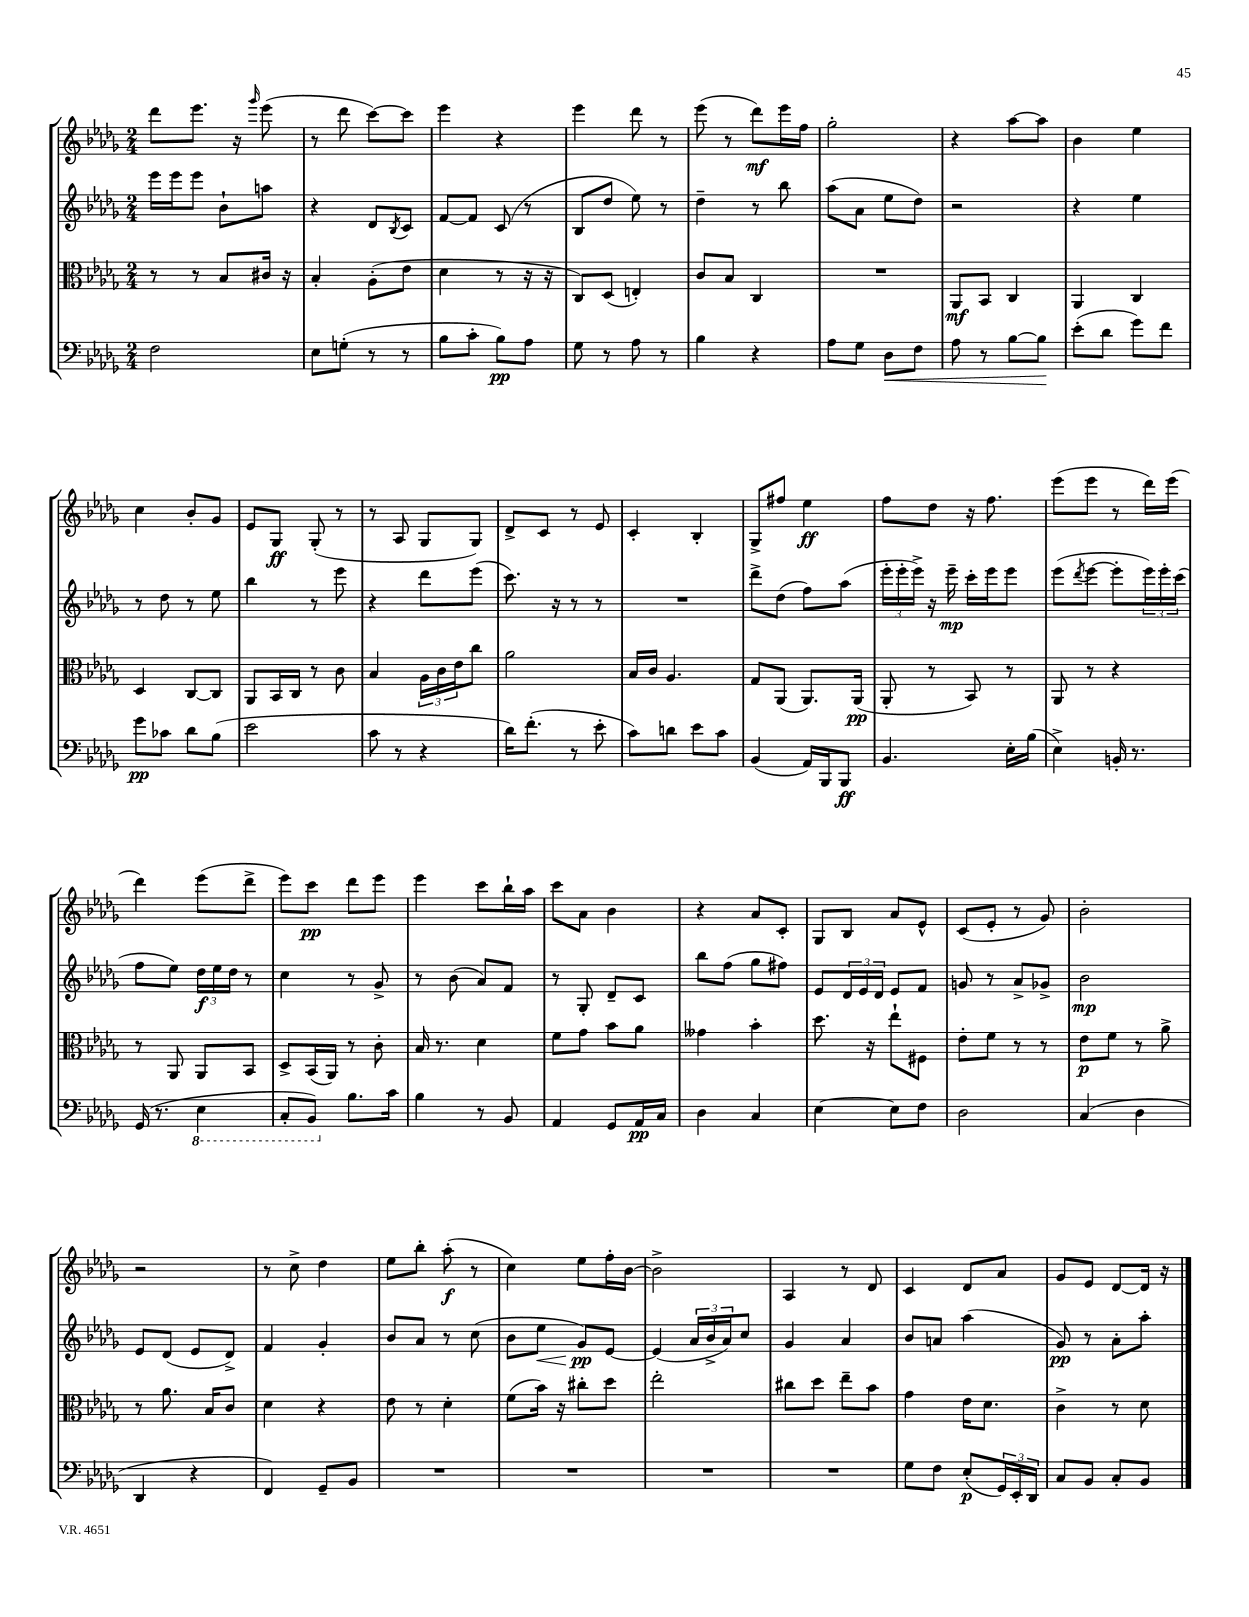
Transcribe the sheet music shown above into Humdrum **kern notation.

**kern	**kern	**kern	**kern
*staff4	*staff3	*staff2	*staff1
*clefF4	*clefC3	*clefG2	*clefG2
*k[b-e-a-d-g-]	*k[b-e-a-d-g-]	*k[b-e-a-d-g-]	*k[b-e-a-d-g-]
*M2/4	*M2/4	*M2/4	*M2/4
2F	8r	16eee-	8ddd-
.	.	16eee-	.
.	8r	8eee-	8.eee-
.	8B-	8b-`	.
.	.	.	16r
.	.	.	16qqggg-
.	16c#	8aa	(8eee-
.	16r	.	.
=	=	=	=
8E-	4B-'	4r	8r
(8G'	.	.	8ddd-
8r	(8A-'	8d-	[8ccc)
.	.	8qB-	.
8r	8e-	8c	8ccc]
=	=	=	=
8B-	4d-	[8f	4eee-
8c'	.	8f]	.
8B-)	8r	(8c	4r
8A-	16r	8r	.
.	16r	.	.
=	=	=	=
8G-	8C)	8B-	4eee-
8r	(8D-	8dd-	.
8A-	4E')	8ee-)	8ddd-
8r	.	8r	8r
=	=	=	=
4B-	8c	4dd-~	(8eee-
.	8B-	.	8r
4r	4C	8r	8ddd-)
.	.	8bb-	16eee-
.	.	.	16ff
=	=	=	=
8A-	2r	(8aa-	2gg-'
8G-	.	8a-	.
8D-	.	8ee-	.
8F	.	8dd-)	.
=	=	=	=
8A-	8AA-	2r	4r
8r	8BB-	.	.
[8B-	4C	.	[8aa-
8B-]	.	.	8aa-]
=	=	=	=
(8e-'	4AA-	4r	4b-
8d-	.	.	.
8g-)	4C	4ee-	4ee-
8f	.	.	.
=	=	=	=
8g-	4D-	8r	4cc
8c-	.	8dd-	.
8d-	[8C	8r	8b-'
(8B-	8C]	8ee-	8g-
=	=	=	=
2e-	8AA-	4bb-	8e-
.	16BB-	.	8G-
.	16C	.	.
.	8r	8r	(8G-'
.	8c	8eee-	8r
=	=	=	=
8c	4B-	4r	8r
8r	.	.	8A-
4r	24A-	8ddd-	8G-
.	24c	.	.
.	24e-	.	.
.	8cc	(8eee-	8G-)
=	=	=	=
16d-)	2a-	8.ccc)	8d-^
(8.f'	.	.	.
.	.	.	8c
.	.	16r	.
8r	.	8r	8r
8e-'	.	8r	8e-
=	=	=	=
8c)	16B-	2r	4c'
.	16c	.	.
8d	4.A-	.	.
8e-	.	.	4B-'
8c	.	.	.
=	=	=	=
(4BB-	8G-	8ddd-^	8G-^
.	(8AA-	(8dd-	8ff#
16AA-)	8.AA-)	8ff)	4ee-
16BBB-	.	.	.
8BBB-	.	(8aa-	.
.	(16AA-	.	.
=	=	=	=
4.BB-	8AA-'	24eee-'	8ff
.	.	24eee-'	.
.	.	24eee-^)	.
.	8r	16r	8dd-
.	.	16eee-~	.
.	8BB-)	16ccc'	16r
.	.	16eee-	8.ff
16E-'	8r	8eee-	.
(16B-	.	.	.
=	=	=	=
4E-^)	8AA-	(8eee-	(8eee-
.	.	8qddd-	.
.	8r	[8eee-	8eee-
16BB'	4r	8eee-']	8r
8.r	.	.	.
.	.	24eee-)	16ddd-)
.	.	24eee-'	.
.	.	.	(16eee-
.	.	(24ccc	.
=	=	=	=
(16GG-	8r	8ff	4ddd-)
8.r	.	.	.
.	8AA-	8ee-)	.
4EE-	8AA-	24dd-	(8eee-
.	.	24ee-	.
.	.	24dd-	.
.	8BB-	8r	8ddd-^
=	=	=	=
8CC'	8D-^	4cc	8eee-)
8BBB-)	(16BB-	.	8ccc
.	16AA-)	.	.
8.B-	8r	8r	8ddd-
.	8c'	8g-^	8eee-
16c	.	.	.
=	=	=	=
4B-	16B-	8r	4eee-
.	8.r	.	.
.	.	(8b-	.
8r	4d-	8a-)	8ccc
8BB-	.	8f	16bb-`
.	.	.	16aa-
=	=	=	=
4AA-	8f	8r	8ccc
.	8g-	8G-'	8a-
8GG-	8b-	8d-~	4b-
16AA-	8a-	8c	.
16C	.	.	.
=	=	=	=
4D-	4g--	8bb-	4r
.	.	(8ff	.
4C	4b-'	8gg-	8a-
.	.	8ff#)	8c'
=	=	=	=
[4E-	8.dd-	8e-	8G-
.	.	24d-	8B-
.	.	24e-	.
.	16r	.	.
.	.	24d-	.
8E-]	8ee-`	8e-	8a-
8F	8F#	8f	8e-^^
=	=	=	=
2D-	8e-'	8g	(8c
.	8f	8r	8e-'
.	8r	8a-^	8r
.	8r	8g-^	8g-)
=	=	=	=
(4C	8e-	2b-	2b-'
.	8f	.	.
4D-	8r	.	.
.	8a-^	.	.
=	=	=	=
4DD-	8r	8e-	2r
.	8.a-	(8d-	.
4r	.	8e-	.
.	16B-	.	.
.	8c	8d-^)	.
=	=	=	=
4FF)	4d-	4f	8r
.	.	.	8cc^
8GG-~	4r	4g-'	4dd-
8BB-	.	.	.
=	=	=	=
2r	8e-	8b-	8ee-
.	8r	8a-	8bb-'
.	4d-'	8r	(8aa-'
.	.	(8cc	8r
=	=	=	=
2r	(8f	8b-	4cc)
.	16b-)	8ee-	.
.	16r	.	.
.	8cc#'	8g-)	8ee-
.	8dd-	[8e-	16ff'
.	.	.	[16b-
=	=	=	=
2r	2ee-'	(4e-]	2b-^]
.	.	24a-	.
.	.	24b-^	.
.	.	24a-)	.
.	.	8cc	.
=	=	=	=
2r	8cc#	4g-	4A-
.	8dd-	.	.
.	8ee-~	4a-	8r
.	8b-	.	8d-
=	=	=	=
8G-	4g-	8b-	4c
8F	.	8a	.
(8E-'	16e-	(4aa-	8d-
.	8.d-	.	.
24GG-)	.	.	8a-
24EE-'	.	.	.
24DD-	.	.	.
=	=	=	=
8C	4c^	8g-)	8g-
8BB-	.	8r	8e-
8C'	8r	8a-'	[8d-
8BB-	8d-	8aa-'	16d-]
.	.	.	16r
==	==	==	==
*-	*-	*-	*-
